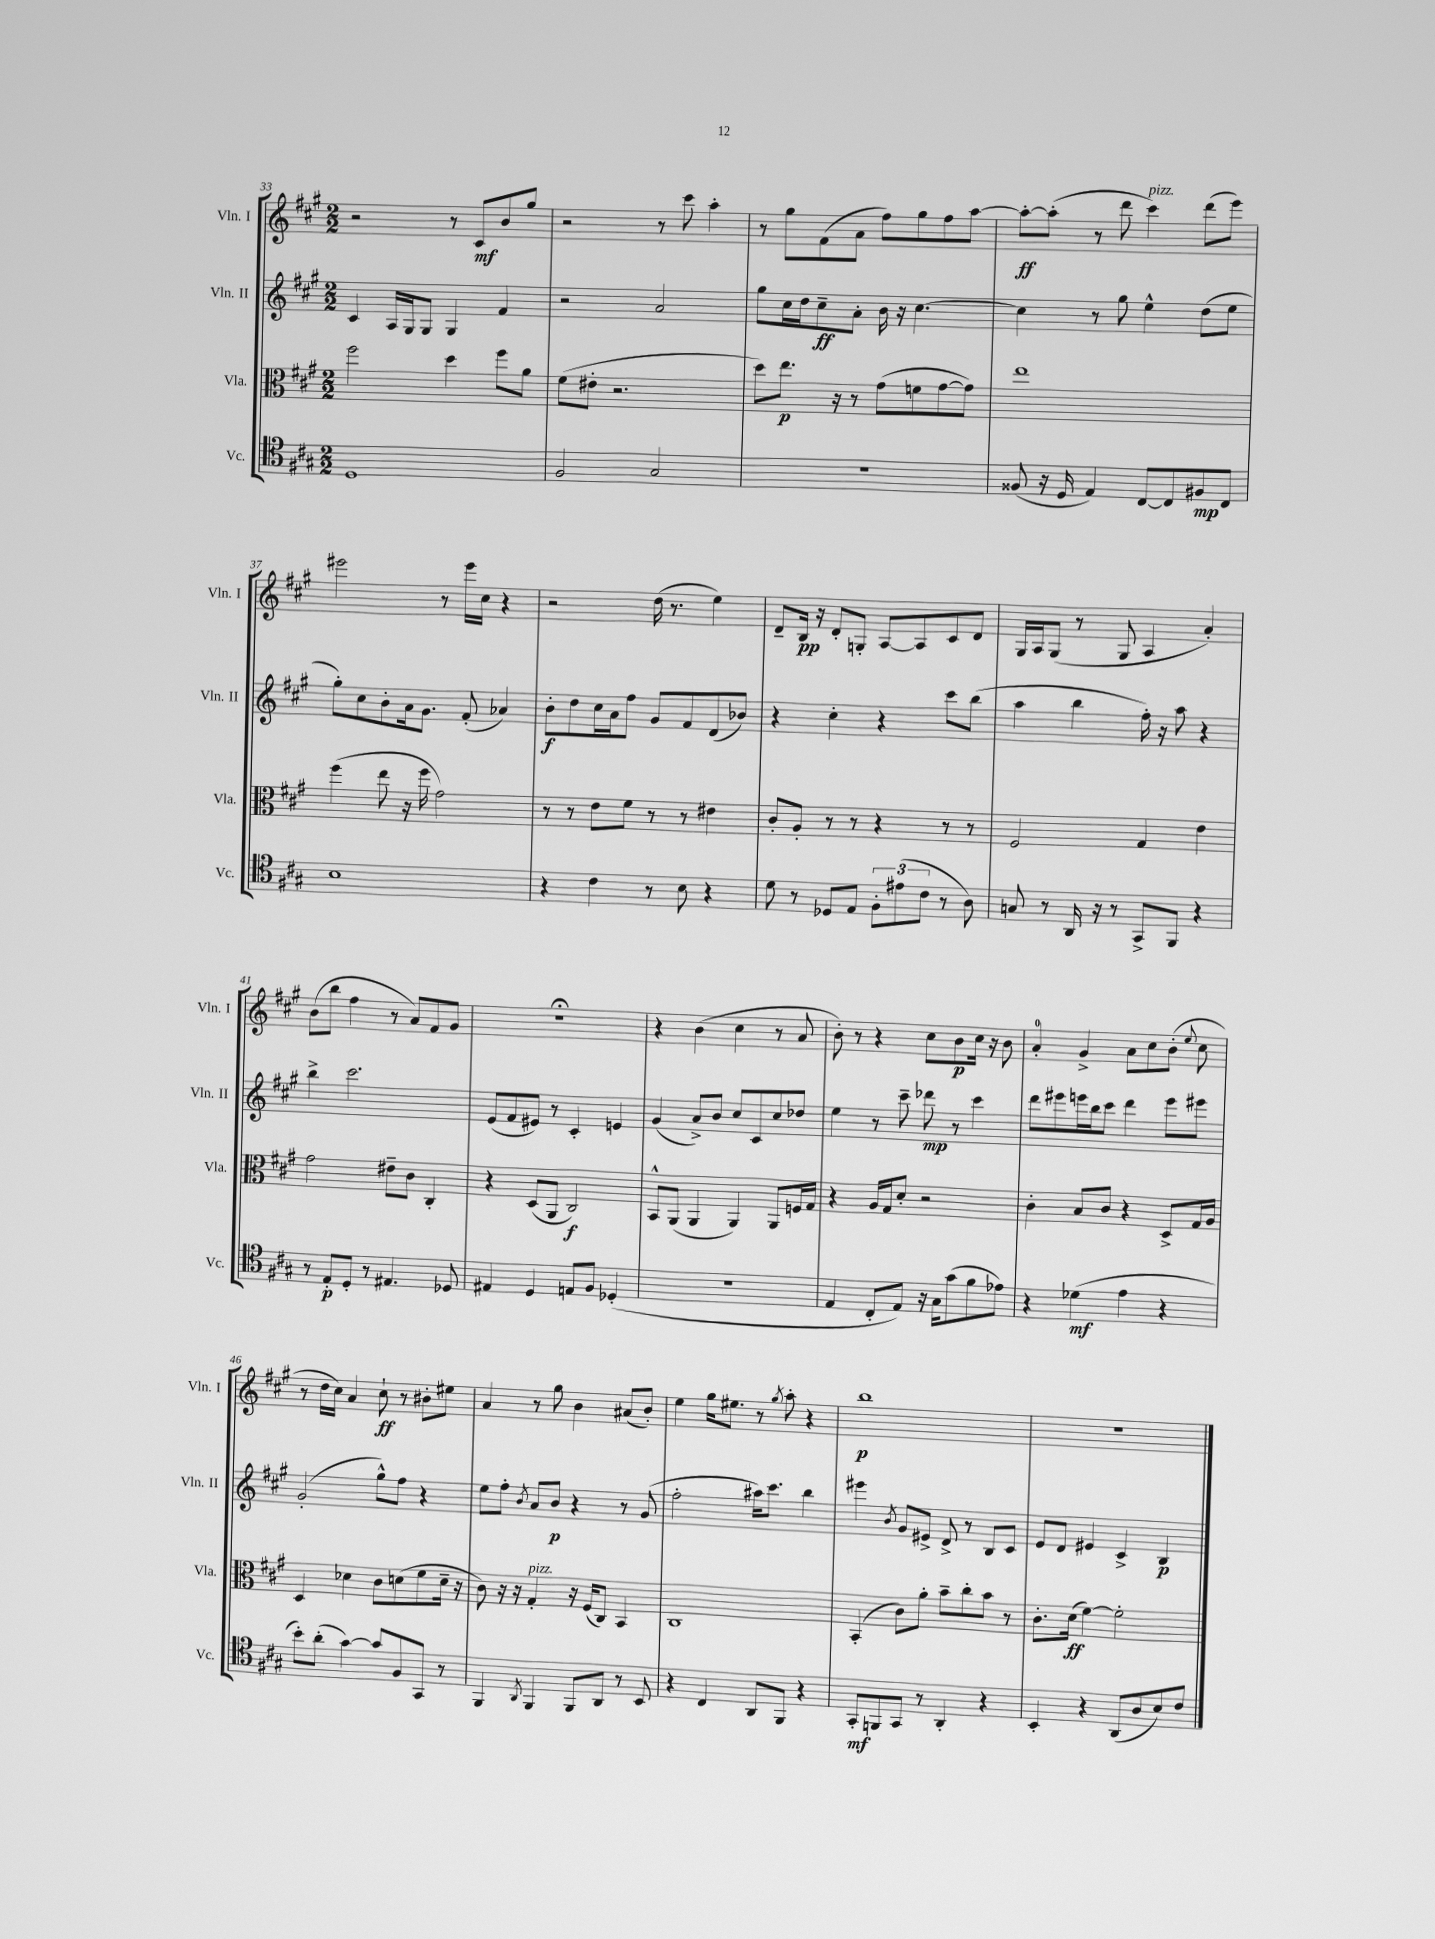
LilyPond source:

<<
\new StaffGroup <<
\new Staff = "s0" \with { instrumentName = "Vln. I" shortInstrumentName = "Vln. I" } {
    \clef treble \key a \major \numericTimeSignature \time 2/2
    \autoBeamOff r2 r8 cis'8[\mf b'8 gis''8] |
    r2 r8 cis'''8 a''4-. |
    r8 gis''8[ fis'8( a'8] fis''8[) gis''8 fis''8 a''8]~ |
    a''8[~-.\ff a''8]-.( r8 d'''8 cis'''4^\markup { \italic "pizz." }) d'''8[( e'''8]) |
    eis'''2 r8 eis'''16[ cis''16] r4 |
    r2 d''16( r8. e''4) |
    d'8[-- b16]\pp r16 d'8[-. g8]-. a8[~ a8 cis'8 d'8] |
    gis16[ a16 gis8]( r8 gis8 a4 a'4-.) |
    b'8[( b''8] fis''4 r8 a'8[) fis'8 gis'8] |
    r1\fermata |
    r4 b'4( cis''4 r8 a'8 |
    b'8-.) r8 r4 cis''8[ b'8\p cis''16] r16 b'8 |
    a'4-0-. gis'4-> a'8[ cis''8 b'8]-.( \appoggiatura { e''8 } cis''8 |
    r8 d''16[ cis''16]) a'4 cis''8-!\ff r8 bis'8[-. eis''8] |
    a'4 r8 gis''8 b'4 ais'8[( b'8]-.) |
    e''4 gis''16[ eis''8.] r8 \acciaccatura { gis''8 } a''8-. r4 |
    b''1\p |
    R1 \bar "|." |
}
\new Staff = "s1" \with { instrumentName = "Vln. II" shortInstrumentName = "Vln. II" } {
    \clef treble \key a \major \numericTimeSignature \time 2/2
    \autoBeamOff cis'4 a16[ gis16 gis8] gis4 fis'4 |
    r2 a'2 |
    gis''8[ cis''16 d''16 cis''8--\ff a'8]-. b'16 r16 cis''4.~ |
    cis''4 r8 gis''8 e''4-^ d''8[( e''8] |
    gis''8[-.) cis''8 b'8-. a'16 gis'8.] fis'8-.( aes'4) |
    b'8[-.\f d''8 cis''16 a'16 fis''8] gis'8[ fis'8 d'8( bes'8]) |
    r4 cis''4-. r4 cis'''8[ b''8]( |
    a''4 b''4 fis''16-.) r16 a''8 r4 |
    b''4-> cis'''2. |
    e'8[( fis'8 eis'8]) r8 cis'4-. e'4 |
    gis'4( a'8[->) b'8] cis''8[ cis'8 cis''8 des''8] |
    e''4 r8 cis'''8-- des'''8\mp r8 cis'''4 |
    d'''8[ eis'''8 e'''16 b''16 cis'''8] d'''4 e'''8[ eis'''8] |
    gis'2-.( gis''8[-^) fis''8] r4 |
    e''8[ fis''8]-. \acciaccatura { b'8 } a'8[ b'8]\p r4 r8 gis'8( |
    fis''2-. ais''16[) cis'''8.] b''4 |
    eis'''4 \acciaccatura { b'8 } gis'8[ eis'8]-> d'8-> r8 b8[ cis'8] |
    e'8[ d'8] eis'4 cis'4-> b4\p \bar "|." |
}
\new Staff = "s2" \with { instrumentName = "Vla." shortInstrumentName = "Vla." } {
    \clef alto \key a \major \numericTimeSignature \time 2/2
    \autoBeamOff fis''2 d''4 fis''8[ a'8] |
    fis'8[( eis'8]-. r2. |
    d''8[) e''8.]\p r16 r8 gis'8[( f'8 gis'8~ gis'8]) |
    e''1 |
    fis''4( e''8 r16 fis''16 gis'2) |
    r8 r8 e'8[ fis'8] r8 r8 eis'4 |
    cis'8[-. a8]-. r8 r8 r4 r8 r8 |
    fis2 gis4 e'4 |
    gis'2 eis'8[-- cis'8] cis4-. |
    r4 d8[( a,8] cis2\f) |
    b,8[-^ a,8]( a,4 a,4) a,8[ f16 gis16] |
    r4 a16[ gis16 d'8]-. r2 |
    cis'4-. b8[ cis'8] r4 d8[-> gis16 a16] |
    d4 des'4 cis'8[ d'8( fis'8 d'16]-- r16 |
    cis'8) r16 r16 gis4-.^\markup { \italic "pizz." } r16 fis16[( cis8]) b,4 |
    cis1 |
    b,4-.( cis'8[) a'8]-. b'8[-- cis''8-. b'8] r8 |
    cis'8.[-. d'16]\ff( fis'4~) fis'2-. \bar "|." |
}
\new Staff = "s3" \with { instrumentName = "Vc." shortInstrumentName = "Vc." } {
    \clef tenor \key a \major \numericTimeSignature \time 2/2
    \autoBeamOff d1 |
    fis2 gis2 |
    R1 |
    fisis8( r16 d16 e4) cis8[~ cis8 fis8\mp cis8] |
    b1 |
    r4 cis'4 r8 b8 r4 |
    d'8 r8 des8[ e8] \tuplet 3/2 { fis8[-. eis'8( cis'8] } r8 a8) |
    g8 r8 a,16 r16 r8 gis,8[-> fis,8] r4 |
    r8 e8[-.\p d8]-. r8 eis4. des8 |
    eis4 d4 e8[ fis8] des4-.( |
    r1 |
    e4 cis8[-. e8]) r16 gis16[ gis'8( fis'8 ees'8]) |
    r4 des'4\mf( e'4 r4 |
    b'8[-.) a'8]-.( gis'4~) gis'8[ fis8 gis,8] r8 |
    fis,4 \acciaccatura { a,8 } fis,4 fis,8[ a,8] r8 b,8 |
    r4 cis4 a,8[ fis,8] r4 |
    gis,8[-.\mf f,8 gis,8] r8 a,4-. r4 |
    b,4-. r4 a,8[( a8 b8) cis'8] \bar "|." |
}
>>
>>
\layout { \context { \Score currentBarNumber = #33 } }
